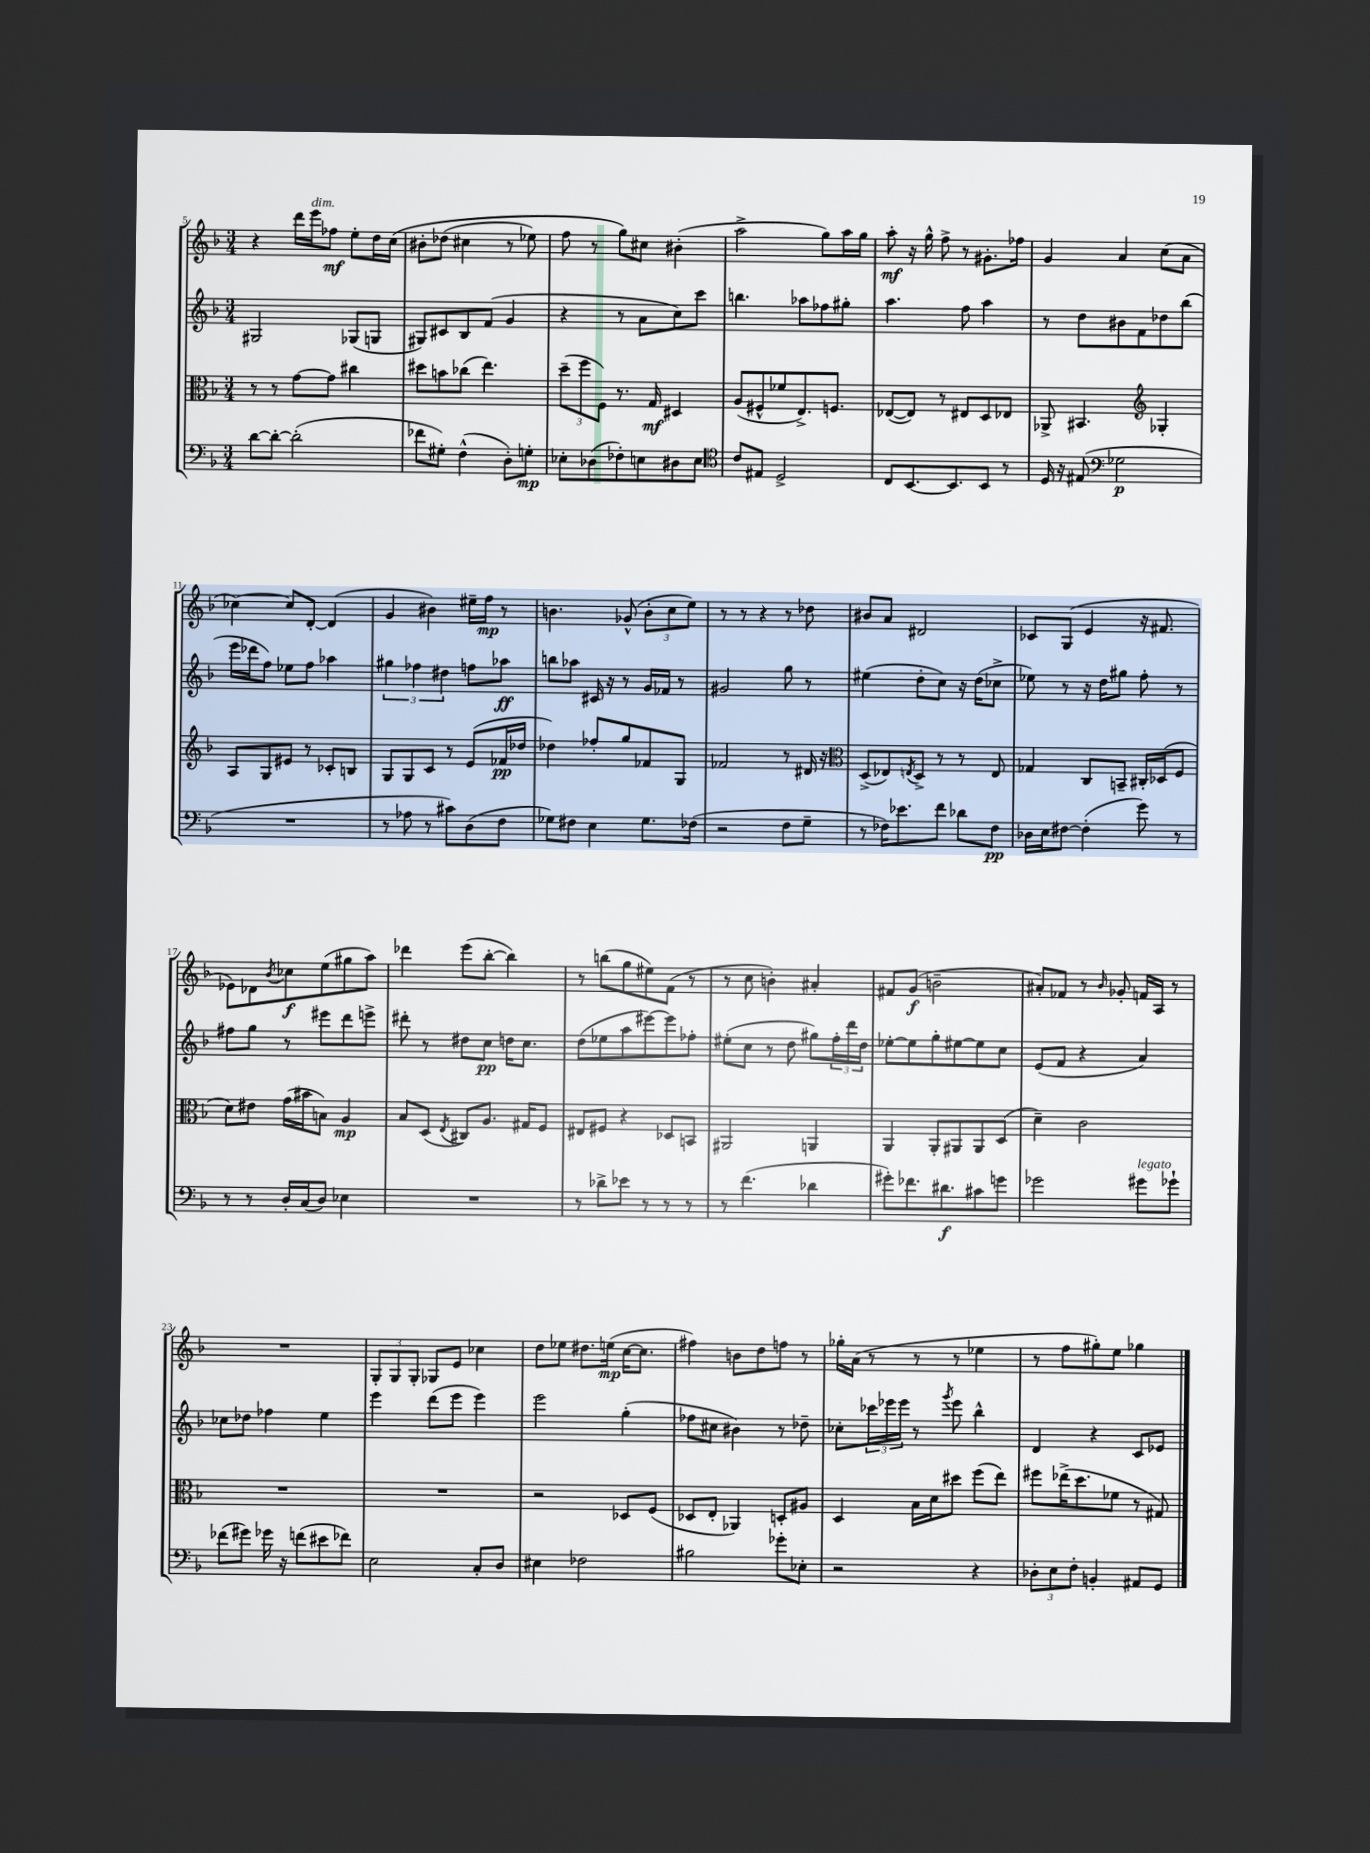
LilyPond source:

<<
\new StaffGroup <<
\new Staff = "s0" {
    \clef treble \key f \major \numericTimeSignature \time 3/4
    r4 d'''16 e'''16^\markup { \italic "dim." } fes''8\mf e''8-. d''16 c''16\( |
    bis'8-. des''8( cis''4 r8 ees''8) |
    f''8 r8 g''8\) cis''8 bis'4-.( |
    a''2-> g''8) a''16 g''16 |
    a''8-.\mf r16 g''16-^ f''8-> r8 gis'8.-. fes''16 |
    g'4 a'4 c''8( a'8 |
    ces''4~) ces''8 d'8~-. d'4( |
    g'4 bis'4) eis''16-- f''16\mp r8 |
    b'4. ges'8-^( \tuplet 3/2 { b'8-. c''8 e''8) } |
    r8 r8 r4 r8 des''8 |
    bis'8 a'8 dis'2 |
    ces'8 g8( e'4 r16 fis'8. |
    ees'8) des'8 \acciaccatura { bes'8 } ces''8\f e''8( gis''8 a''8) |
    des'''4 e'''8( bes''8~-. bes''4) |
    r8 b''8( g''8 eis''8) f'8( r8 |
    r8 c''8 b'4-.) ais'4-. |
    fis'8 g'8\f( b'2-- |
    ais'8-.) fes'8 r8 \grace { bes'16 } ges'8-. f'16 a16 r8 |
    R2. |
    \tuplet 3/2 { g8-. g8 g8-. } ges8 e'8 ces''4 |
    d''8 ees''8 dis''8. e''16\mp( c''16~ c''8. |
    fis''4) b'8 d''8 f''8 r8 |
    ges''16-. a'16( r8 r8 r8 ees''4 |
    r8 f''8 gis''8-.) e''8 ges''4 \bar "|." |
}
\new Staff = "s1" {
    \clef treble \key f \major \numericTimeSignature \time 3/4
    gis2 ges8( g8 |
    gis8) cis'8 bes8 f'8( g'4 |
    r4 r8 a'8 c''8) c'''8 |
    b''4. aes''8 fes''8 gis''8-. |
    a''4. f''8 a''4 |
    r8 d''8 bis'8 f'8 des''8 bes''8( |
    e'''16 des'''16 f''8) ees''8 f''8 aes''4 |
    \tuplet 3/2 { gis''4 fes''4 dis''4 } f''8 aes''8\ff |
    b''8 aes''8 cis'16 r16 r8 g'16 fes'16 r8 |
    gis'2 g''8 r8 |
    eis''4( d''8-. c''8) r16 d''16( ces''8-> |
    ees''8) r8 r16 d''16 gis''8 f''8-. r8 |
    fis''8 g''8 r8 eis'''8 d'''8 e'''8-> |
    dis'''8-. r8 dis''8 c''8\pp d''16 c''8. |
    d''8( ees''8 a''8 eis'''8~) eis'''8 fes''8-. |
    eis''8-.( c''8 r8 d''8 gis''8) \tuplet 3/2 { f''16-. d'''16 d''16 } |
    ees''8~-. ees''8 g''8-. eis''8~ eis''8 c''8 |
    e'8( f'8 r4 a'4) |
    ces''8 des''8 fes''4 e''4 |
    e'''4 d'''8( e'''8 e'''4) |
    e'''2 g''4-.( |
    fes''8 cis''8 bis'4) r8 des''8-- |
    ces''8-. \tuplet 3/2 { ces'''16 ees'''16 ees'''16 } r8 \acciaccatura { g'''8 } ees'''8 bes''4-^ |
    d'4 r4 c'8 ees'8 \bar "|." |
}
\new Staff = "s2" {
    \clef alto \key f \major \numericTimeSignature \time 3/4
    r8 r8 g'8~ g'8 cis''4 |
    dis''8 b'8 ces''8( e''4.) |
    \tuplet 3/2 { d''8--( f''8 f8) } r8. g16\mf dis4 |
    a8( fis8-^ fes'8 e8.->) f8. |
    ees8~( ees8) r8 eis8 d8 ees8 |
    aes,8-> bis,4. \clef treble ges4-. |
    a8 g8 eis'8 r8 ces'8-. b8 |
    g8 g8 c'8 r8 e'8( fes'16\pp des''16 |
    des''4) fes''8-. g''8 fes'8 g8 |
    fes'2 r8 dis'16 r16 |
    \clef alto d8->( ees8) \acciaccatura { e8 } d8-> r8 r8 e8 |
    ges4 c8 b,8-- cis16-. des16( f8 |
    d'8) eis'8 g'16( bis'16 b8) a4\mp |
    bes8 d8( \acciaccatura { e8 } cis8) a8. gis16 f8 |
    eis8 fis8 r4 des8 b,8 |
    ais,2 a,4 |
    a,4 a,8-. ais,8 ais,8 d8( |
    d'4--) c'2 |
    R2. |
    R2. |
    r2 des8 f8( |
    des8 e8-. aes,4) d8-. ais8 |
    d4 bes16 d'16 dis''8 f''8( e''8) |
    fis''8 ees''16->( d''8. fes'8 r8 gis8) \bar "|." |
}
\new Staff = "s3" {
    \clef bass \key f \major \numericTimeSignature \time 3/4
    d'8~ d'8~-. d'2-.( |
    fes'8 gis8-.) f4-^( d8-.) g8-.\mp |
    ees8-. des8( fes8-.) e8 dis8 e8 |
    \clef tenor c'8 eis8 d2-> |
    c8 bes,8.~ bes,8. bes,8 r8 |
    d16 r16 eis8( \clef bass ges2\p |
    R2. |
    r8 aes8 r8 cis'8) d8( f8 |
    ges8) fis8 e4 ges8. fes16( |
    r2 f8 g8-- |
    r8 fes16) ees'8. f'8 des'8 fes8\pp |
    des16 e16 fis8~ fis4-.( g'8) r8 |
    r8 r8 d16-. c16( d8) ees4 |
    R2. |
    r8 des'8-> ees'8 r8 r8 r8 |
    r8 f'4.( des'4 |
    gis'8-.) fes'8. dis'8.\f cis'8 g'8 |
    ges'2 gis'8^\markup { \italic "legato" } ges'8-! |
    fes'8( gis'8) ges'16 r16 f'8( eis'8 fes'8) |
    e2 c8-. d8 |
    eis4 fes2 |
    bis2 ges'8-. ees8-. |
    r2 r4 |
    \tuplet 3/2 { des8-. e8 f8-. } b,4-. ais,8 g,8 \bar "|." |
}
>>
>>
\layout { \context { \Score currentBarNumber = #5 } }
